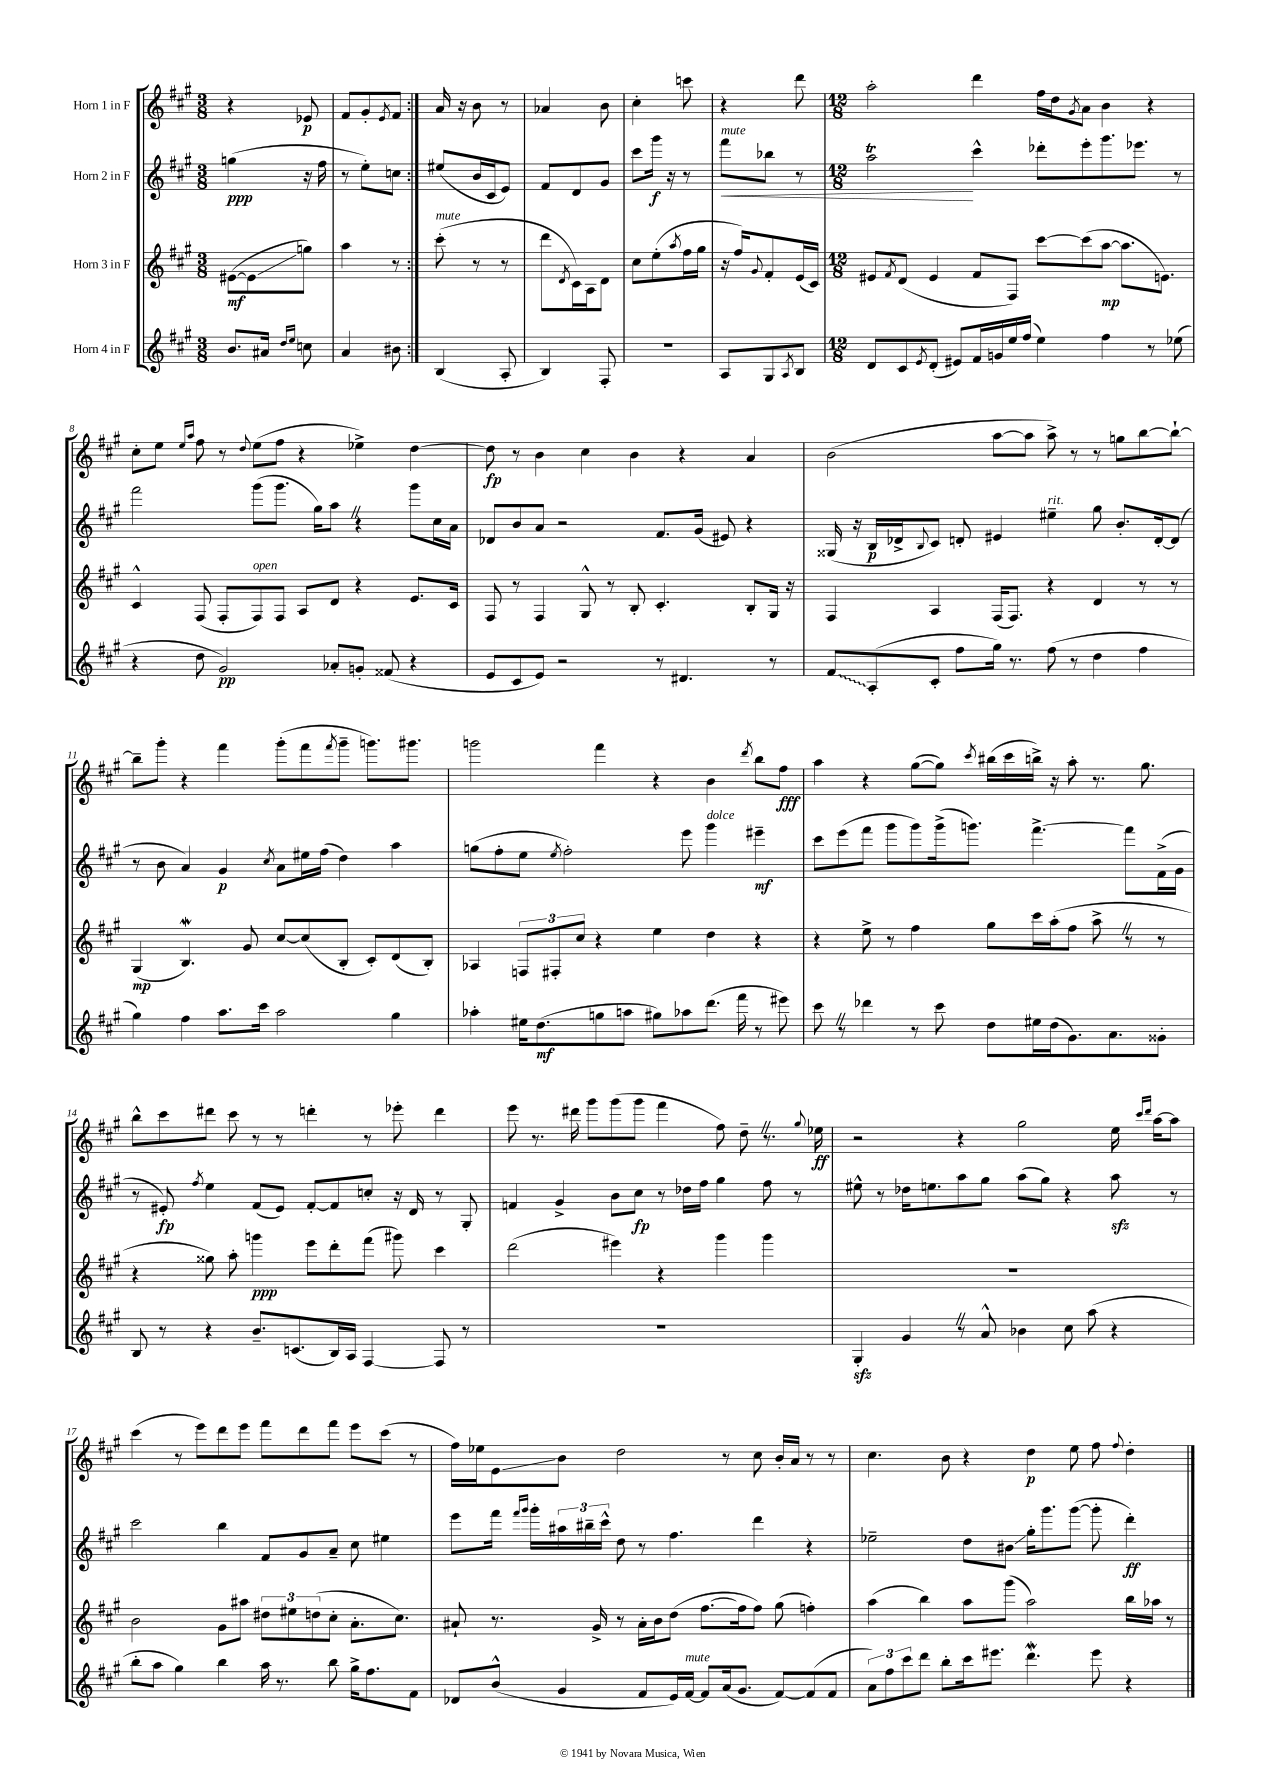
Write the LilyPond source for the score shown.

<<
\new StaffGroup <<
\new Staff = "s0" \with { instrumentName = "Horn 1 in F" } {
    \clef treble \key a \major \numericTimeSignature \time 3/8
    \repeat volta 2 { r4 ees'8\p |
    fis'8 gis'8-. \acciaccatura { e'8 } fis'8 | }
    a'16 r16 b'8 r8 |
    aes'4 b'8 |
    cis''4-. c'''8 |
    r4 d'''8 |
    \numericTimeSignature \time 12/8 a''2-. d'''4 fis''16 d''16 \acciaccatura { gis'8 } a'8 b'4 r4 |
    cis''8-. e''8 \grace { e''16 a''16 } fis''8 r8 \appoggiatura { d''8 } e''8( fis''8 r4 ees''4->) d''4~ |
    d''8\fp r8 b'4 cis''4 b'4 r4 a'4 |
    b'2( a''8~ a''8 a''8->) r8 r8 g''8 b''8~ b''8~-! |
    b''8-- gis'''8-. r4 fis'''4 gis'''8-.( fis'''8 \acciaccatura { fis'''8 } gis'''8-- g'''8.) gis'''8. |
    g'''2 fis'''4 r4 b'4 \acciaccatura { d'''8 } b''8 fis''8\fff |
    a''4 r4 gis''8~( gis''8) \acciaccatura { cis'''8 } bis''16( cis'''16 b''16->) r16 a''8-. r8. gis''8. |
    b''8-^ cis'''8 dis'''8 cis'''8 r8 r8 d'''4-. r8 ees'''8-. d'''4 |
    e'''8 r8. dis'''16 gis'''8 gis'''8( gis'''8 fis'''4 fis''8) d''8-- \once \override BreathingSign.text = \markup { \musicglyph "scripts.caesura.straight" } \breathe r8. \appoggiatura { gis''8 } ees''16\ff |
    r2 r4 gis''2 e''16 \grace { cis'''16 d'''16 } a''16~ a''8 |
    cis'''4( r8 e'''8) d'''8 e'''8 fis'''8 d'''8 fis'''8 e'''8 cis'''8( r8 |
    fis''16) ees''16 e'8\glissando b'8 d''2 r8 cis''8 b'16-. a'16 r8 r8 |
    cis''4. b'8 r4 d''4\p e''8 fis''8 \appoggiatura { fis''8 } d''4-. \bar "|." |
}
\new Staff = "s1" \with { instrumentName = "Horn 2 in F" } {
    \clef treble \key a \major \numericTimeSignature \time 3/8
    \repeat volta 2 { g''4\ppp( r16 fis''16 |
    r8 e''8-.) c''8 | }
    eis''8( b'16 cis'16 e'8) |
    fis'8 d'8 gis'8 |
    cis'''8 gis'''16\f r16 r8 |
    fis'''8\<^\markup { \italic "mute" } bes''8 r8 |
    \numericTimeSignature \time 12/8 a''2\trill\! cis'''4-^ des'''8-. e'''8-. gis'''8. ees'''8. r8 |
    fis'''2 gis'''8( gis'''8. gis''16) a''8 \once \override BreathingSign.text = \markup { \musicglyph "scripts.caesura.straight" } \breathe r4 gis'''8 cis''16 a'16 |
    des'8 b'8 a'8 r2 fis'8. gis'16( eis'8) r4 |
    gisis16( r16 b16\p des'16-> \appoggiatura { b8 } cis'8) d'8-. eis'4 eis''4--^\markup { \italic "rit." } gis''8 b'8.-. d'16~-. d'8( |
    r8 b'8 a'4) gis'4\p \acciaccatura { cis''8 } a'8 eis''16 fis''16( d''4) a''4 |
    g''8( fis''8-. e''8 \acciaccatura { e''8 } fis''2-.) e'''8 gis'''4^\markup { \italic "dolce" } eis'''4--\mf |
    cis'''8 e'''8( fis'''8 gis'''8 gis'''8) gis'''16->( g'''8.) fis'''4.~-> fis'''8 fis'16->( gis'16 |
    r8 eis'8-.\fp) \acciaccatura { fis''8 } e''4 fis'8( eis'8) fis'8~-. fis'8 c''8-. r16 d'16 r8 gis8-. |
    f'4 gis'4-> b'8 cis''8\fp r8 des''16 fis''16 gis''4 fis''8 r8 |
    eis''8-^ r8 des''16 e''8. a''8 gis''8 a''8( gis''8) r4 a''8\sfz r8 |
    cis'''2 b''4 fis'8 gis'8 a'8-- cis''8 eis''4 |
    e'''8 fis'''16 \grace { fis'''16 gis'''16 } gis'''16-. \tuplet 3/2 { ais''16 bis''16-- cis'''16-^ } d''8 r8 fis''4. d'''4 r4 |
    ees''2-- d''8 bis'8\glissando gis''16-. gis'''8. gis'''8~( gis'''8-. d'''4-.\ff) \bar "|." |
}
\new Staff = "s2" \with { instrumentName = "Horn 3 in F" } {
    \clef treble \key a \major \numericTimeSignature \time 3/8
    \repeat volta 2 { eis'8~\mf( eis'8\glissando g''8) |
    a''4 r8 | }
    cis'''8-.^\markup { \italic "mute" }( r8 r8 |
    d'''8 \acciaccatura { d'8 } cis'16) a16 d'8 |
    cis''8 e''8-.( \acciaccatura { a''8 } fis''16 gis''16 |
    r16 fis''16) \appoggiatura { gis'8 } fis'8-. e'16( cis'16) |
    \numericTimeSignature \time 12/8 eis'8 \acciaccatura { fis'8 } d'8( eis'4 fis'8 fis8) cis'''8~ cis'''8( a''8~\mp a''8. e'8.) |
    cis'4-^ fis8( fis8-. fis8^\markup { \italic "open" }) fis8 a8 d'8 r4 e'8. cis'16 |
    fis8 r8 fis4 gis8-^ r8 b8-. cis'4.-. b8-. gis16 r16 |
    fis4 a4 fis16( fis8.) r4 d'4 r8 r8 |
    gis4\mp( b4.\mordent) gis'8 cis''8~ cis''8( b8-. cis'8-.) d'8( b8-.) |
    aes4 \tuplet 3/2 { f8 fis8-. cis''8 } r4 e''4 d''4 r4 |
    r4 e''8-> r8 fis''4 gis''8 cis'''16 a''16-.( fis''8 a''8-> \once \override BreathingSign.text = \markup { \musicglyph "scripts.caesura.straight" } \breathe r8 r8 |
    r4 gisis''8) a''8-. g'''4\ppp e'''8 d'''8-. fis'''8( gis'''8) cis'''4 |
    d'''2( eis'''4) r4 gis'''4 gis'''4 |
    R1. |
    b'2 gis'8 ais''8 \tuplet 3/2 { dis''8 eis''8 d''8( } cis''8-. a'8.-. cis''8.) |
    ais'8-! r8. gis'16-> r8 ais'16-. b'16 d''8( fis''8.~ fis''16 fis''8) gis''8( f''4-.) |
    a''4( b''4) a''8 gis'''8( a''2) b''16 aes''16 r8 \bar "|." |
}
\new Staff = "s3" \with { instrumentName = "Horn 4 in F" } {
    \clef treble \key a \major \numericTimeSignature \time 3/8
    \repeat volta 2 { b'8. ais'16 \grace { d''16 e''16 } c''8 |
    a'4 bis'8 | }
    b4( a8-. |
    b4) fis8-. |
    R4. |
    a8 gis8 \acciaccatura { a8 } b8 |
    \numericTimeSignature \time 12/8 d'8 cis'8 \acciaccatura { e'8 } d'8-.( eis'8) fis'16 g'16 e''16 fis''16( e''4) fis''4 r8 ees''8( |
    r4 d''8 gis'2\pp) aes'8-. g'8-. fisis'8( r4 |
    e'8 cis'8 e'8) r2 r8 dis'4. r8 |
    \once \override Glissando.style = #'zigzag fis'8\glissando a8-.( cis'8-. fis''8 gis''16) r8. fis''8( r8 d''4 fis''4 |
    gis''4) fis''4 a''8. cis'''16 a''2 gis''4 |
    aes''4-. eis''16 d''8.\mf( g''8 a''8 gis''8) aes''8 d'''8.( fis'''16 r8 eis'''8) |
    cis'''8 \once \override BreathingSign.text = \markup { \musicglyph "scripts.caesura.straight" } \breathe r8 des'''4 r8 cis'''8 d''8 eis''16 d''16( gis'8.) a'8. gisis'8-. |
    b8 r8 r4 b'8.-- c'8.( b16) a16 fis4~ fis8 r8 |
    R1. |
    gis4-.\sfz gis'4 \once \override BreathingSign.text = \markup { \musicglyph "scripts.caesura.straight" } \breathe r8 a'8-^ bes'4 cis''8 a''8( r4 |
    b''8-. a''8 gis''4) b''4 a''16 r8. b''8 gis''16-> fis''8. fis'8 |
    des'8 b'8-^( gis'4 fis'8 e'16) fis'16~^\markup { \italic "mute" } fis'8 a'16( gis'8. fis'8~) fis'8( fis'8 |
    \tuplet 3/2 { a'8) fis''8 cis'''8 } d'''8 b''8-. cis'''16 eis'''8. d'''4.\mordent eis'''8 r4 \bar "|." |
}
>>
>>
